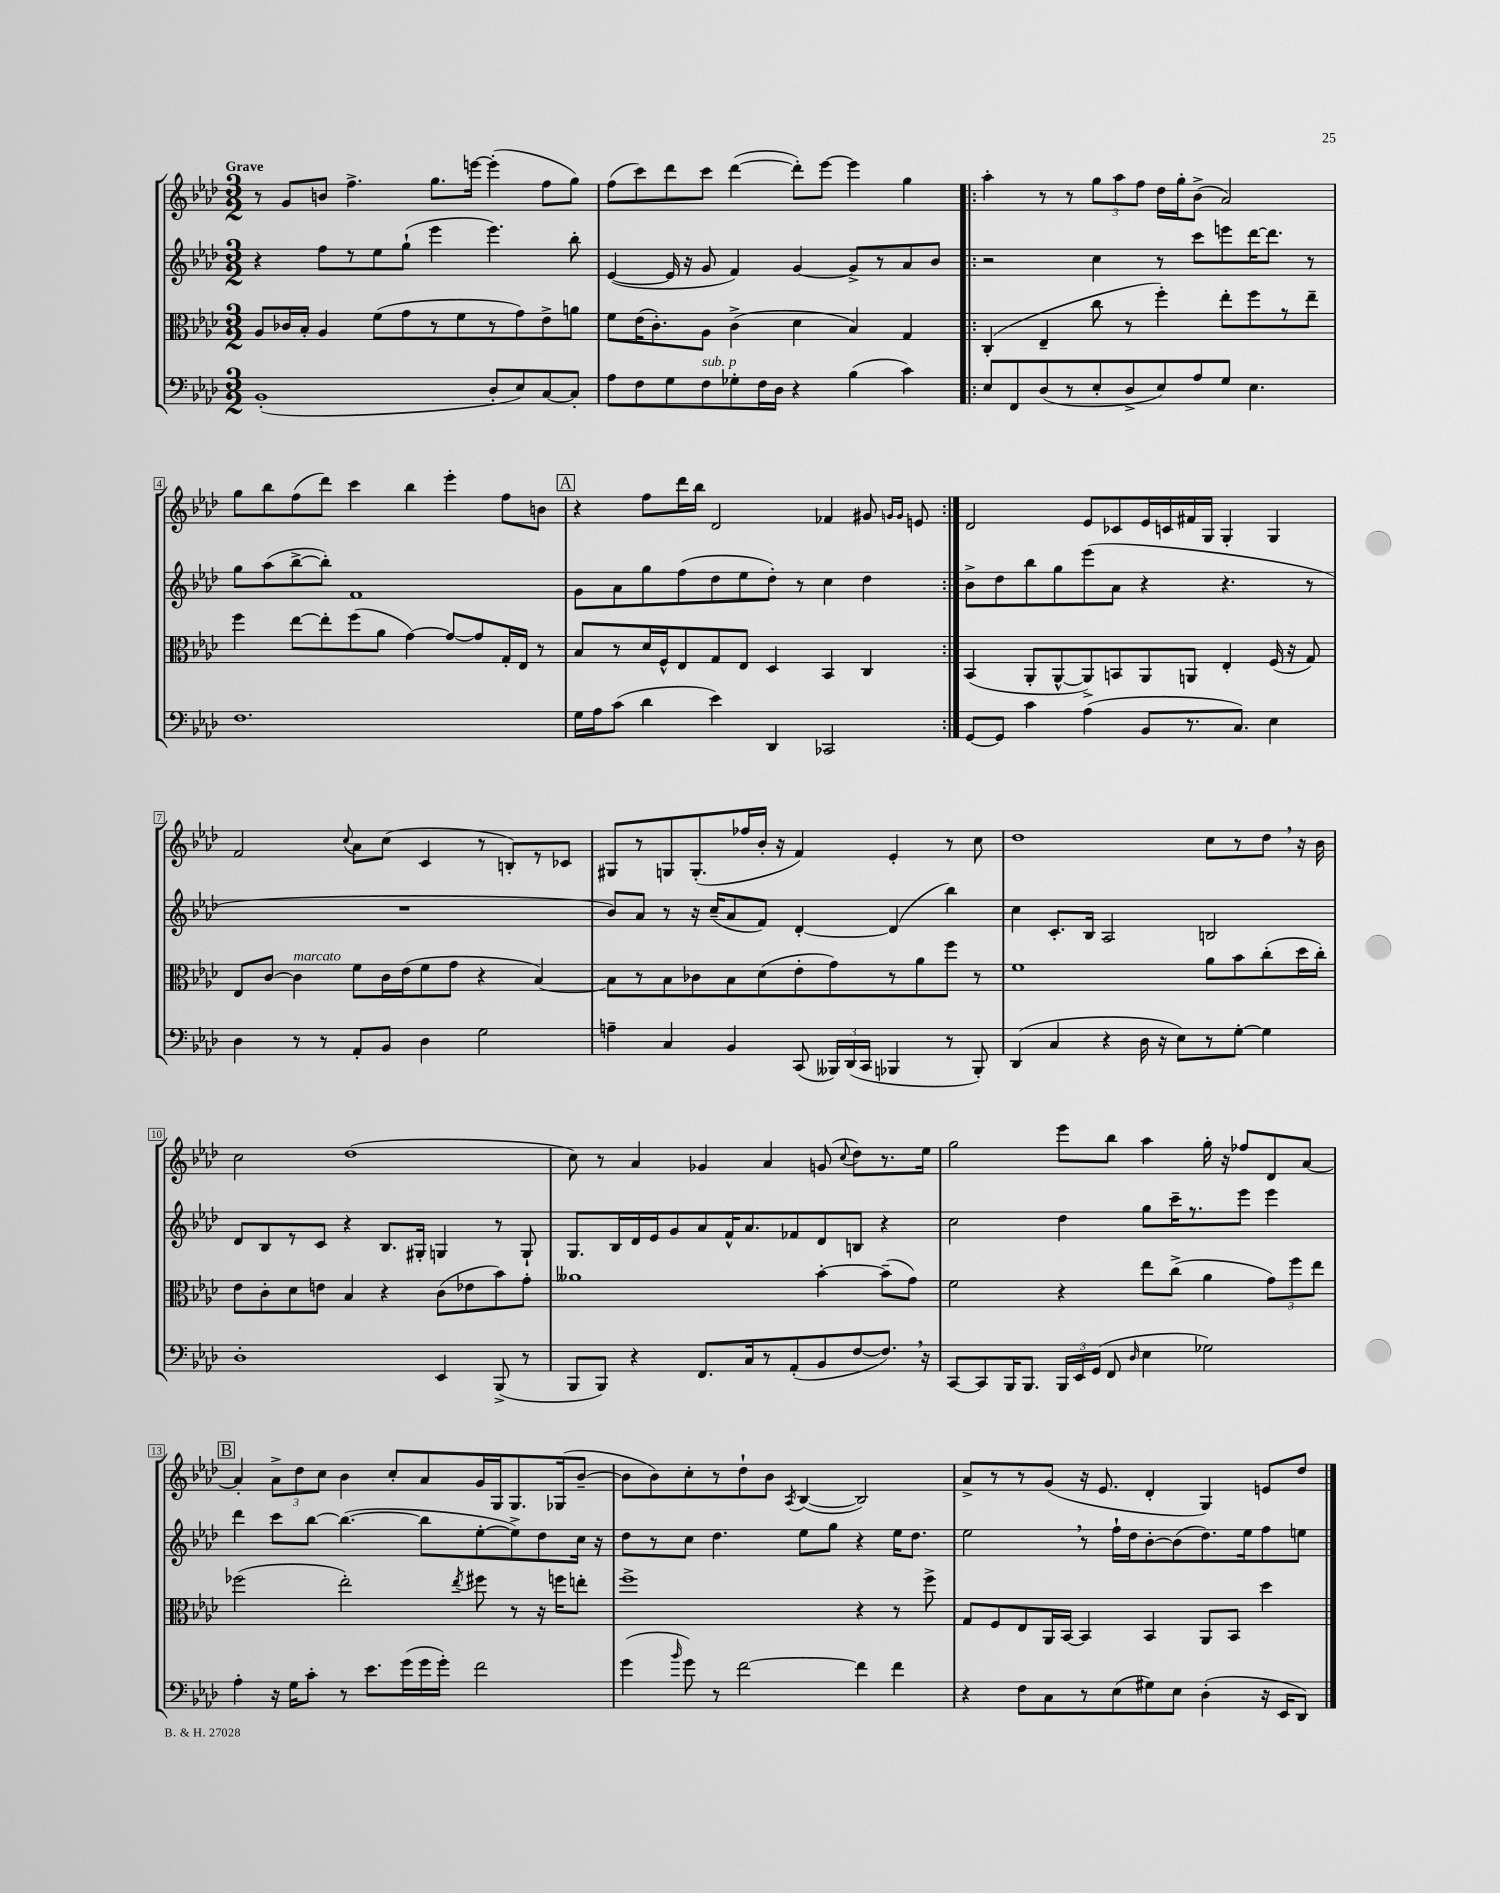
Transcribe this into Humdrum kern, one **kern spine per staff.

**kern	**kern	**kern	**kern
*staff4	*staff3	*staff2	*staff1
*clefF4	*clefC3	*clefG2	*clefG2
*k[b-e-a-d-]	*k[b-e-a-d-]	*k[b-e-a-d-]	*k[b-e-a-d-]
*M3/2	*M3/2	*M3/2	*M3/2
(1BB-'	8A-	4r	8r
.	16c-	.	8g
.	16B-'	.	.
.	4A-	8ff	8b
.	.	8r	4.ff^
.	(8f	8ee-	.
.	8g	(8gg`	.
.	8r	4eee-	8.gg
.	8f	.	.
.	.	.	[16eee
8D-'	8r	4.eee-)	(4eee']
8E-)	8g)	.	.
[8C	8e-^	.	8ff
8C']	8a	8bb-'	8gg)
=	=	=	=
8A-	8f	([4e-	(8ff
8F	(16e-	.	8ccc)
.	8.c')	.	.
8G	.	16e-]	8ddd-
.	.	16r	.
8F	8A-	8g	8ccc
8G-'	(4c^	4f)	([4ddd-
16F	.	.	.
16D-	.	.	.
4r	4d-	[4g	8ddd-'])
.	.	.	[8eee-
(4B-	4B-)	8g^]	4eee-]
.	.	8r	.
4c)	4G	8a-	4gg
.	.	8b-	.
=!|:	=!|:	=!|:	=!|:
8E-	(4C'	2r	4aa-'
8FF	.	.	.
(8D-	4E-~	.	8r
8r	.	.	8r
8E-'	8cc	4cc	12gg
.	.	.	12aa-
8D-^	8r	.	.
.	.	.	12ff
8E-)	4ff')	8r	16dd-
.	.	.	16gg'
8A-	.	8ccc	(8b-^
8G	8ee-'	8eee	2a-)
4.E-	8ff	[16ddd-	.
.	.	8.ddd-]	.
.	8r	.	.
.	8ee-~	8r	.
=	=	=	=
1.F	4ff	8gg	8gg
.	.	(8aa-	8bb-
.	[8ee-	[8bb-^	(8ff
.	8ee-']	8bb-'])	8ddd-)
.	(8ff	1f	4ccc
.	8a-	.	.
.	[4g)	.	4bb-
.	8g_	.	4eee-'
.	8g]	.	.
.	16G'	.	8ff
.	16E-	.	.
.	8r	.	8b
=	=	=	=
16G	8B-	8g	4r
16A-	.	.	.
(8c	8r	8a-	.
4d-	16d-	8gg	8ff
.	16F^^	.	.
.	8E-	(8ff	16ddd-
.	.	.	16bb-
4e-)	8G	8dd-	2d-
.	8E-	8ee-	.
4DD-	4D-	8dd-')	.
.	.	8r	.
2CC-	4BB-	4cc	4f-
.	4C	4dd-	8g#
.	.	.	16qqg
.	.	.	16qqg
.	.	.	8e
=:|!	=:|!	=:|!	=:|!
[8GG	(4BB-	8b-^	2d-
8GG]	.	8dd-	.
4c	8AA-'	8bb-	.
.	[8AA-^^	8gg	.
(4A-	8AA-^])	(8eee-	8e-
.	8BB	8a-	8c-
8BB-	8AA-	4r	16e-
.	.	.	16c
8.r	8AA	.	16f#
.	.	.	16G
.	4E-'	4.r	4G'
8.C)	.	.	.
4E-	(16F	.	4G
.	16r	.	.
.	8G)	8r	.
=	=	=	=
4D-	8E-	1.r	2f
.	[8c	.	.
8r	4c]	.	.
8r	.	.	.
.	.	.	8qqcc
8AA-'	8f	.	8a-
8BB-	16c	.	(8cc
.	(16e-	.	.
4D-	8f	.	4c
.	8g	.	.
2G	4r	.	8r
.	.	.	8B')
.	[4B-)	.	8r
.	.	.	8c-
=	=	=	=
4A~	8B-]	8b-)	8G#
.	8r	8a-	8r
4C	8B-	8r	8G
.	8c-	16r	(8.G'
.	.	(16cc~	.
4BB-	8B-	8a-	.
.	.	.	16ff-
.	(8d-	8f)	16b-'
.	.	.	16r
(8CC	8e-'	[4d-'	4f)
24BBB--)	8g)	.	.
(24DD-	.	.	.
24CC	.	.	.
4BBB-	8r	(4d-]	4e-'
.	8a-	.	.
8r	8ff	4bb-)	8r
8BBB-')	8r	.	8cc
=	=	=	=
(4DD-	1f	4cc	1dd-
4C	.	8.c'	.
.	.	16B-	.
4r	.	2A-	.
16D-	.	.	.
16r	.	.	.
8E-)	.	.	.
8r	8a-	2B	8cc
[8G'	8b-	.	8r
4G]	(8cc'	.	8dd-
.	16dd-	.	16r
.	16cc')	.	16b-
=	=	=	=
1D-'	8e-	8d-	2cc
.	8c'	8B-	.
.	8d-	8r	.
.	8e	8c	.
.	4B-	4r	(1dd-
.	4r	8.B-	.
.	.	16G#'	.
4EE-	(8c	4G	.
.	8e-	.	.
(8BBB-^	8b-)	8r	.
8r	8g'	8G`	.
=	=	=	=
8BBB-	1a--	8.G	8cc)
8BBB-)	.	.	8r
.	.	16B-	.
4r	.	16d-	4a-
.	.	16e-	.
.	.	8g	.
8.FF	.	8a-	4g-
.	.	16f^^	.
16C	.	8.a-	.
8r	.	.	4a-
(8AA-'	.	8f-	.
8BB-	[4b-'	8d-	(8g
.	.	.	8qqcc
[8F	.	8B	8dd-)
8.F])	(8b-~]	4r	8.r
.	8g)	.	.
16r	.	.	16ee-
=	=	=	=
[8CC	2f	2cc	2gg
8CC]	.	.	.
16BBB-	.	.	.
8.BBB-	.	.	.
24BBB-	4r	4dd-	8eee-
24EE-	.	.	.
(24GG	.	.	.
8FF	.	.	8bb-
16qqD-	.	.	.
4E-	8ee-	8gg	4aa-
.	(8cc^	16ccc~	.
.	.	8.r	.
2G-)	4a-	.	16gg'
.	.	.	16r
.	.	8eee-	8ff-
.	12g)	4eee-	8d-
.	12ff	.	.
.	.	.	[8a-
.	12ee-	.	.
=	=	=	=
4A-'	(2ff-	4ddd-	4a-']
16r	.	8ccc	12a-^
16G	.	.	.
.	.	.	12dd-
8c'	.	[8bb-	.
.	.	.	12cc
8r	2ee-')	(4.bb-_	4b-
8.e-	.	.	.
.	.	.	8cc'
(16g	.	.	.
16g	.	8bb-]	8a-
16g')	.	.	.
.	8qee-	.	.
2f	8ff#	[8ee-'	16g
.	.	.	16G
.	8r	8ee-^])	8.G
.	16r	8dd-	.
.	16ff	.	(16G-
.	8ee'	16cc	[8b-~
.	.	16r	.
=	=	=	=
(4g	1ff^	8dd-	8b-]
.	.	8r	8b-)
16qqb-	.	.	.
8g)	.	8cc	8cc'
8r	.	4.dd-	8r
[2f	.	.	8dd-`
.	.	.	8b-
.	.	.	8qA-
.	.	8ee-	([4B-
.	.	8gg	.
4f]	4r	4r	2B-])
4f	8r	16ee-	.
.	.	8.dd-	.
.	8ff^	.	.
=	=	=	=
4r	8G	2ee-	8a-^
.	8F	.	8r
8F	8E-	.	8r
8C	16AA-	.	(8g
.	[16BB-	.	.
8r	4BB-]	8r	16r
.	.	.	8.e-
(8E-	.	16ff`	.
.	.	16dd-	.
8G#)	4BB-	[8b-'	4d-'
8E-	.	(8b-]	.
(4D-'	8AA-	8.dd-)	4G)
.	8BB-	.	.
.	.	16ee-	.
16r	4dd-	8ff	8e
16EE-	.	.	.
8DD-)	.	8ee	8dd-
==	==	==	==
*-	*-	*-	*-
